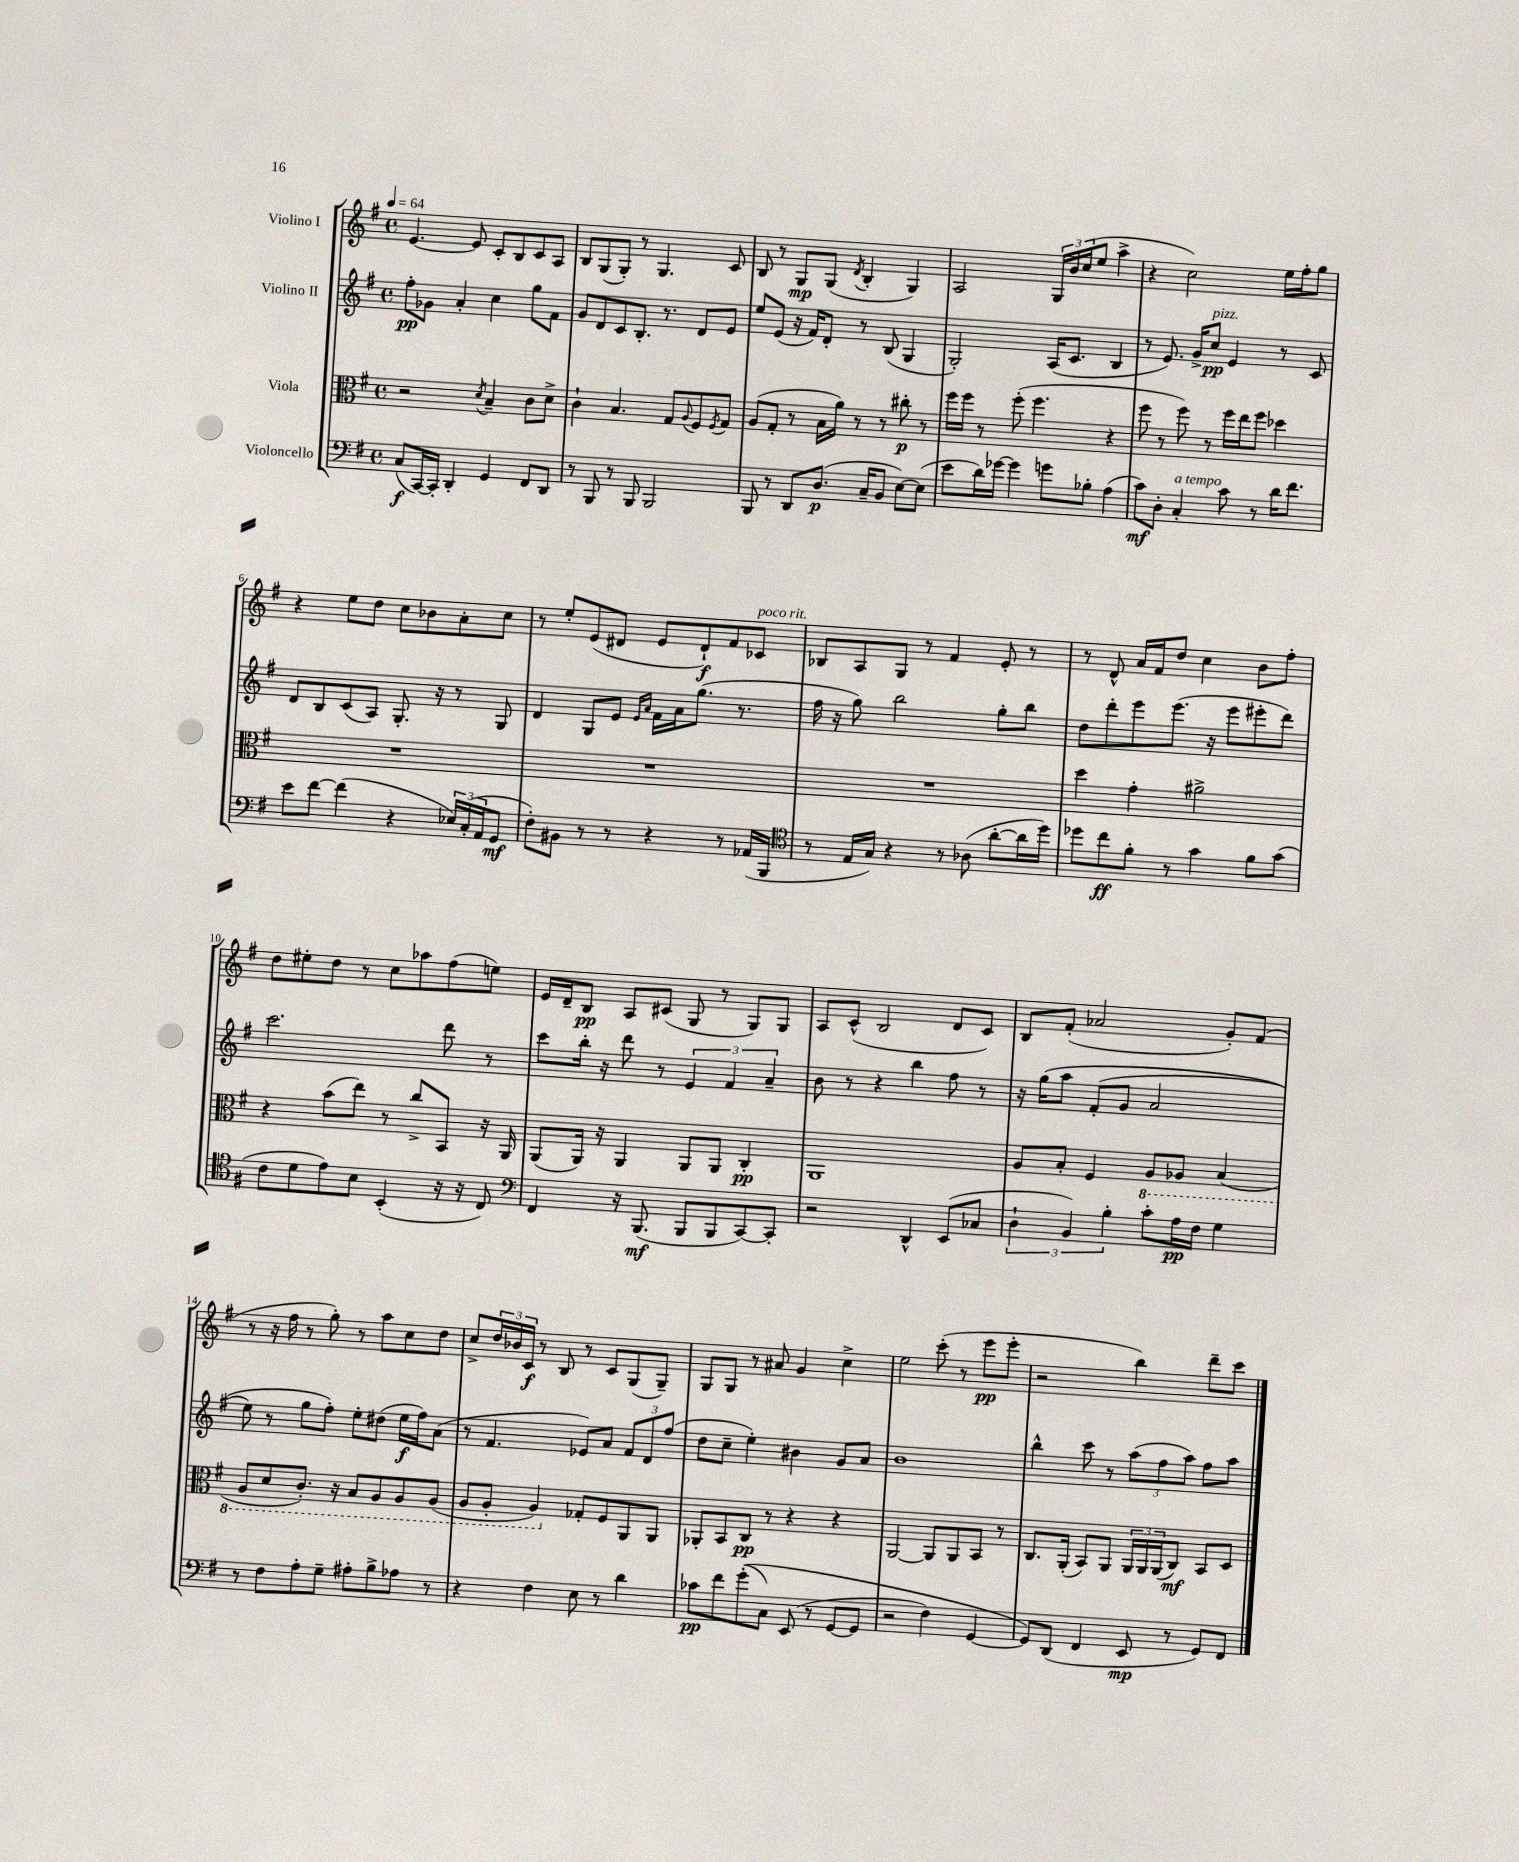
<<
\new StaffGroup <<
\new Staff = "s0" \with { instrumentName = "Violino I" } {
    \clef treble \key g \major \defaultTimeSignature \time 4/4 \tempo 4 = 64
    e'4.~ e'8 c'8-. b8 c'8 a8 |
    b8 g8( g8-.) r8 g4. c'8 |
    b8 r8 g8\mp g8( \acciaccatura { d'8 } b4-. g4) |
    a2 \tuplet 3/2 { g16 b'16 c''16( } e''8 a''4-> |
    r4 c''2) e''16 fis''16-. g''8 |
    r4 e''8 d''8 c''8 bes'8 a'8-. c''8 |
    r8 e''8-. e'8( dis'8 e'8 dis'8-!\f) fis'8 ces'8^\markup { \italic "poco rit." } |
    bes8 a8 g8 r8 fis'4 e'8-. r8 |
    r8 d'8-^ a'16 fis'16 d''8 c''4 b'8 fis''8-. |
    d''8 eis''8-. d''8 r8 c''8 aes''8 fis''8( e''8) |
    e'16 d'16-- b8\pp a8 cis'8( g8 r8 g8) g8 |
    a8 c'8-^( b2 d'8 c'8) |
    b8 fis'8-.( aes'2 g'8-.) fis'8( |
    r8 r16 fis''16 r8 g''8-.) r8 a''8 c''8 d''8 |
    c''8-> \tuplet 3/2 { d''16 bes'16 c'16\f } r8 b8 r8 c'8 g8( g8--) |
    g8 g8 r8 ais'8 g'4 c''4-> |
    e''2 c'''8-.( r8 e'''8\pp e'''8-. |
    r2 b''4) d'''8-- c'''8 \bar "|." |
}
\new Staff = "s1" \with { instrumentName = "Violino II" } {
    \clef treble \key g \major \defaultTimeSignature \time 4/4
    fis''8-.\pp ges'8 a'4-. c''4 g''8 fis'8 |
    g'8 d'8 c'8 b8.-. r8. d'8 e'8 |
    e''8 e'8( r16 fis'16) d'8-. r8 b8( g4 |
    g2-.) a16( c'8. b4 |
    r8 e'8.) g'16-> c''8\pp^\markup { \italic "pizz." } e'4 r8 c'8 |
    d'8 b8 c'8( a8) g8.-. r16 r8 g8 |
    d'4 g8 e'8 \grace { e'16 a'16 } fis'16 a'16 g''8.( r8. |
    fis''16 r16 g''8) b''2 g''8-. b''8 |
    d''8 d'''8-. e'''8 e'''8.( r16 e'''8 eis'''8-. d'''8) |
    c'''2. d'''8 r8 |
    c'''8 b''16-. r16 d'''8 r8 \tuplet 3/2 { e'4 fis'4 a'4-- } |
    b'8 r8 r4 b''4 fis''8 r8 |
    r16 g''16\( a''8 fis'8-.( g'8 a'2 |
    e''8) r8 g''8 fis''8-.\) e''8-. dis''8( e''16\f fis''16) a'8( |
    r8 fis'4. ees'8) a'8 \tuplet 3/2 { fis'8 d'8 fis''8( } |
    d''8 c''8-- e''4-.) bis'4 g'8 a'8 |
    b'1 |
    b''4-^ c'''8 r8 \tuplet 3/2 { a''8( fis''8 a''8) } fis''8 a''8 \bar "|." |
}
\new Staff = "s2" \with { instrumentName = "Viola" } {
    \clef alto \key g \major \defaultTimeSignature \time 4/4
    r2 \acciaccatura { d'8 } b4-- c'8 d'8-> |
    c'4-! b4. g8 \appoggiatura { a8 } fis8 \acciaccatura { fis8 } g8 |
    a8( g8-. r8 b16 a'16) r8 r8 cis''8-.\p r8 |
    fis''16 fis''16 r8 fis''8-.( fis''4. r4 |
    fis''8 r8 fis''8) r8 fis''16 e''16 fis''8 des''4 |
    R1 |
    R1 |
    R1 |
    d''4 g'4-. ais'2-> |
    r4 b'8( e''8) r8 c''8-> b,8 r16 a,16 |
    a,8( a,16) r16 a,4 a,8 a,8 c4-.\pp |
    a,1 |
    a8 b8-. fis4 \ottava #-1 a,8 aes,8 b,4( |
    a,8 d8 c8.-.) r16 b,8 a,8 a,8 a,8( |
    a,8 a,8-. a,4) \ottava #0 ges8-. fis8 a,8 a,8 |
    aes,8-. b,8 c8\pp r8 r4 r4 |
    a,2~ a,8 a,8 b,8 r8 |
    c8. a,16-.( b,8) a,8 \tuplet 3/2 { a,16 a,16 a,16( } c8\mf) b,8 d8 \bar "|." |
}
\new Staff = "s3" \with { instrumentName = "Violoncello" } {
    \clef bass \key g \major \defaultTimeSignature \time 4/4
    c8\f( c,16~) c,16-. d,4-. g,4 fis,8 d,8 |
    r8 b,,8 r8 b,,8 b,,2 |
    b,,8 r8 d,8 d8.\p( c16-- b,8 e8~) e8( |
    e'8 d'16) ges'16~ ges'4 g'8 bes8-. a4( |
    c'8\mf) d8-. c4-.^\markup { \italic "a tempo" } c'8 r8 d'16 fis'8. |
    e'8 fis'8~ fis'4( r4 \tuplet 3/2 { ees16) c16-.( a,16 } g,8\mf |
    fis8-.) bis,8 r8 r8 r4 r8 aes,16( b,,16 |
    \clef tenor r8 e16 g16) r4 r8 aes8( a'8~-. a'16 d''16) |
    des''8 c''8\ff fis'8-. r8 g'4 fis'8 g'8( |
    c'8 d'8 e'8) b8 b,4-.( r16 r16 c8) |
    \clef bass fis,4 r16 b,,8.\mf( b,,8 b,,8 c,8~) c,8-. |
    r2 d,4-^ e,8( ces8 |
    \tuplet 3/2 { d4-! b,4) b4-. } c'8-. a16\pp fis16 g4 |
    r8 fis8 a8-. g8-- ais8-. b8-> aes8 r8 |
    r4 fis4 e8 r8 d'4 |
    ces'8\pp fis'8 g'8-.(\( c8) e,8( r8 g,8~ g,8 |
    r2 fis4) g,4~ |
    g,8\) d,8( fis,4 e,8\mp r8 g,8) fis,8 \bar "|." |
}
>>
>>
